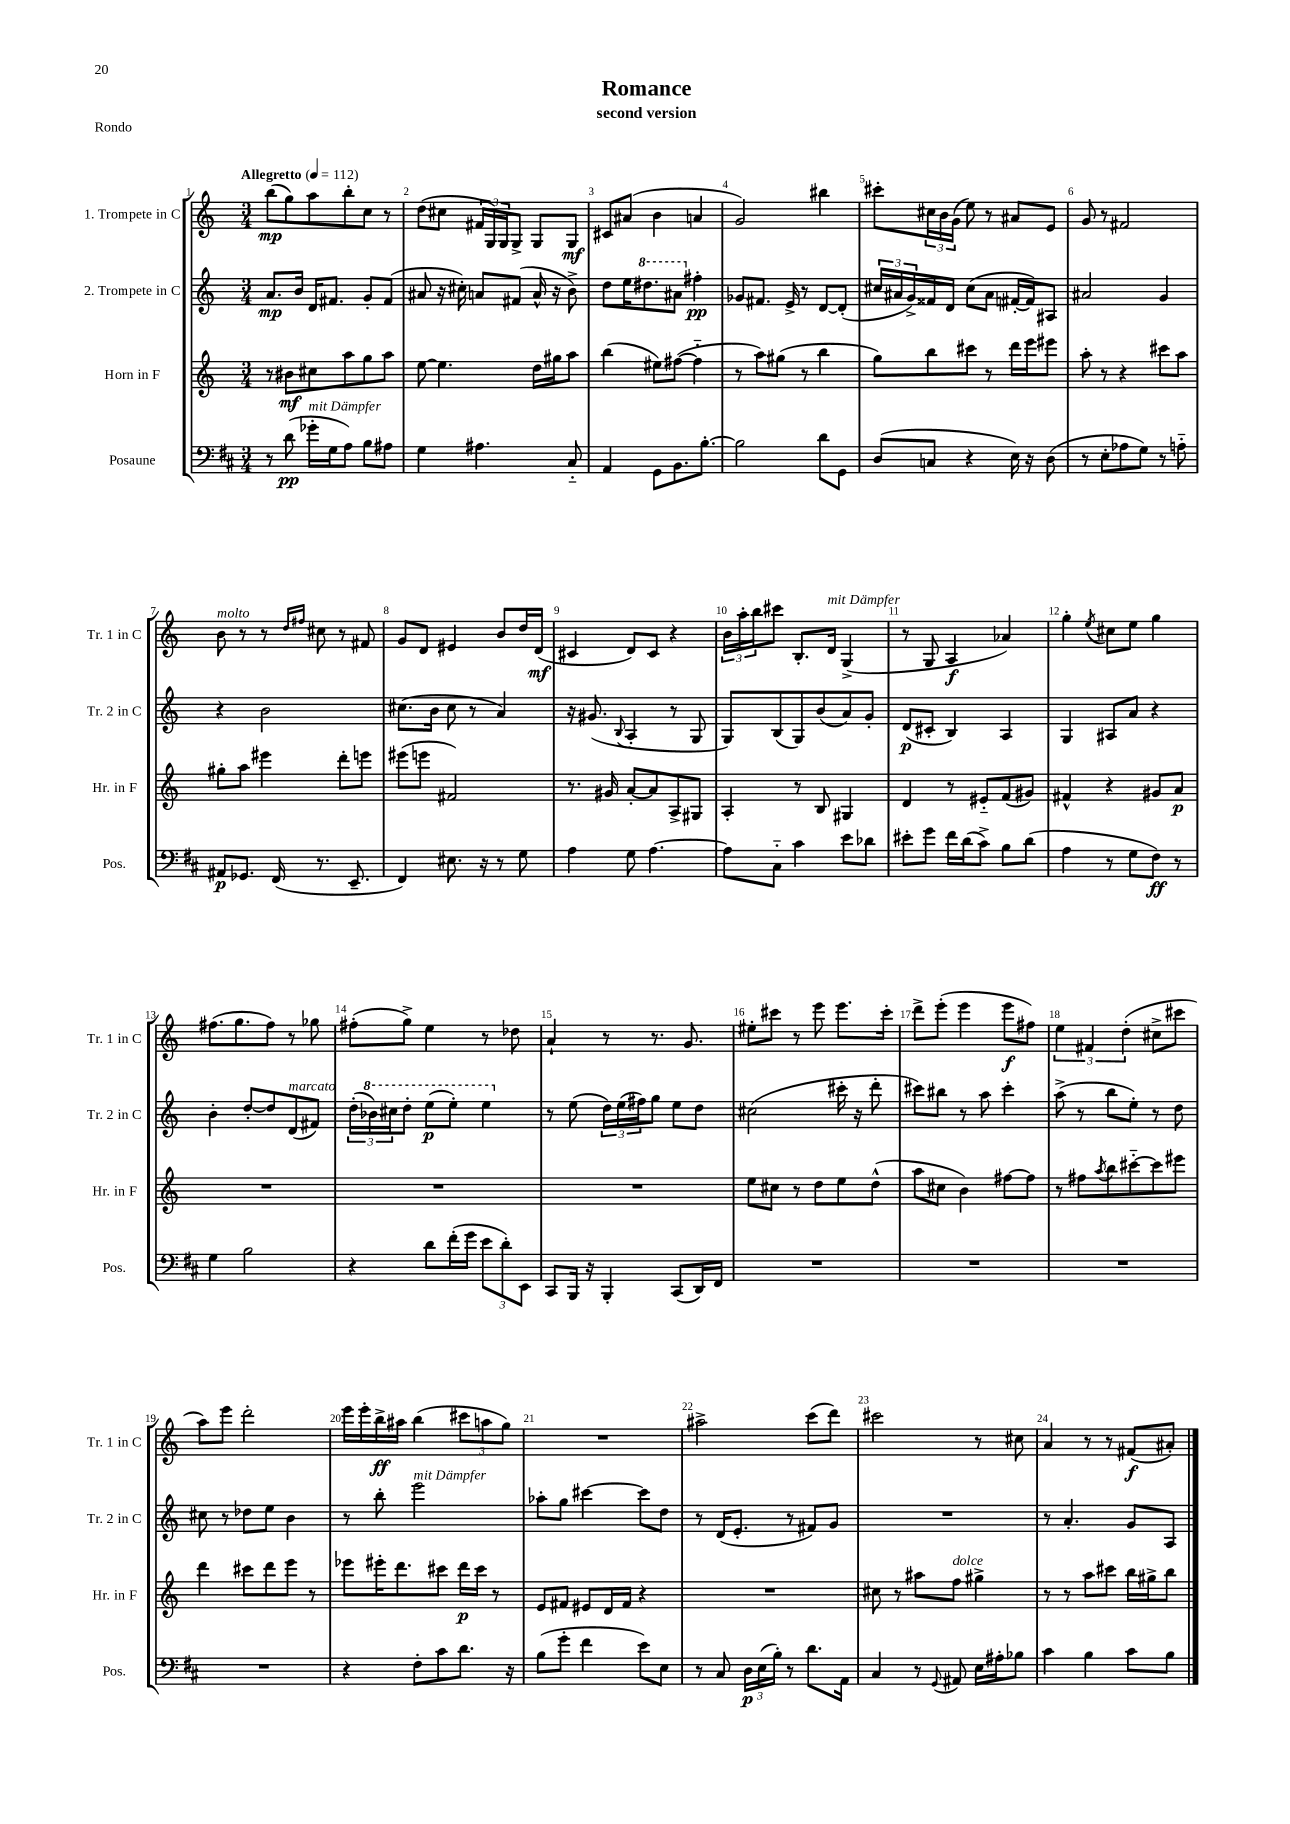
\header { title = "Romance" subtitle = "second version" piece = "Rondo" }
<<
\new StaffGroup <<
\new Staff = "s0" \with { instrumentName = "1. Trompete in C" shortInstrumentName = "Tr. 1 in C" } {
    \clef treble \key c \major \numericTimeSignature \time 3/4 \tempo "Allegretto" 4 = 112
    b''8\mp( g''8) a''8 b''8-. c''8 r8 |
    d''8( cis''8 \tuplet 3/2 { fis'16 g16) g16 } g8-> g8 g8\mf |
    cis'8 ais'8( b'4 a'4 |
    g'2) bis''4 |
    cis'''8-. \tuplet 3/2 { cis''16 b'16 g'16( } e''8) r8 ais'8 e'8 |
    g'8 r8 fis'2 |
    b'8^\markup { \italic "molto" } r8 r8 \grace { d''16 fis''16 } cis''8 r8 fis'8 |
    g'8 d'8 eis'4 b'8 d''16 d'16\mf( |
    cis'4 d'8) cis'8 r4 |
    \tuplet 3/2 { b'16 a''16-. b''16 } cis'''8 b8.-. d'16^\markup { \italic "mit Dämpfer" } g4->( |
    r8 g8 a4\f aes'4) |
    g''4-. \acciaccatura { e''8 } cis''8 e''8 g''4 |
    fis''8.( g''8. fis''8) r8 ges''8 |
    fis''8-.( g''8->) e''4 r8 des''8 |
    a'4-! r8 r8. g'8. |
    eis''8-. cis'''8 r8 e'''8 e'''8. cis'''16-. |
    d'''8-> e'''8-.( e'''4 e'''8\f fis''8) |
    \tuplet 3/2 { e''4 fis'4 d''4-.( } cis''8-> cis'''8 |
    a''8) e'''8 d'''2-. |
    e'''16 e'''16-. b''16->\ff ais''16 b''4( \tuplet 3/2 { cis'''8 a''8 g''8) } |
    R2. |
    ais''2-> c'''8( d'''8) |
    cis'''2 r8 cis''8 |
    a'4 r8 r8 fis'8\f( ais'8-.) \bar "|." |
}
\new Staff = "s1" \with { instrumentName = "2. Trompete in C" shortInstrumentName = "Tr. 2 in C" } {
    \clef treble \key c \major \numericTimeSignature \time 3/4
    a'8.\mp b'16 d'16 fis'8. g'8-. fis'8( |
    ais'8 r16 cis''16-.) a'8 fis'8( a'16-^ r16 b'8->) |
    d''8 e''16 \ottava #1 dis'''8. ais''8 \ottava #0 fis''4-.\pp |
    ges'8 fis'8. e'16-> r8 d'8~ d'8-.( |
    \tuplet 3/2 { cis''16 ais'16 g'16->) } fisis'16 d'16 cis''8( ais'8 fis'16~-. fis'16) ais8 |
    ais'2 g'4 |
    r4 b'2 |
    cis''8.( b'16 cis''8 r8 a'4) |
    r16 gis'8.( \appoggiatura { b8 } a4-. r8 g8 |
    g8) b8( g8) b'8( a'8) g'8-. |
    d'8\p( cis'8-. b4) a4 |
    g4 ais8 a'8 r4 |
    b'4-. d''8~-. d''8 d'8^\markup { \italic "marcato" }( fis'8) |
    \tuplet 3/2 { d''16-.( \ottava #1 bes''16) cis'''16 } d'''8-. e'''8\p( e'''8-.) e'''4 \ottava #0 |
    r8 e''8( \tuplet 3/2 { d''16) e''16( fis''16) } g''8 e''8 d''8 |
    cis''2( cis'''16-. r16 d'''8-. |
    cis'''8) bis''8 r8 a''8 cis'''4-. |
    a''8->( r8 b''8 e''8-.) r8 d''8 |
    cis''8 r8 des''8 e''8 b'4 |
    r8 b''8-. e'''2^\markup { \italic "mit Dämpfer" } |
    aes''8-. g''8 cis'''4~ cis'''8 d''8 |
    r8 d'16( e'8.-. r8 fis'8) g'8 |
    R2. |
    r8 a'4.-. g'8 a8 \bar "|." |
}
\new Staff = "s2" \with { instrumentName = "Horn in F" shortInstrumentName = "Hr. in F" } {
    \clef treble \key c \major \numericTimeSignature \time 3/4
    r8 bis'8\mf cis''8 a''8 g''8 a''8 |
    e''8~ e''4. d''16 gis''16 a''8 |
    b''4( eis''8) fis''8~( fis''4-_ |
    r8 a''8) gis''8( r8 b''4 |
    g''8) b''8 cis'''8 r8 d'''16 e'''16 eis'''8 |
    a''8-. r8 r4 cis'''8 a''8 |
    gis''8-. a''8 eis'''4 d'''8-. e'''8 |
    eis'''8( e'''8 fis'2) |
    r8. gis'16 a'8~-. a'8 a8-> gis8 |
    a4-. r8 b8 gis4 |
    d'4 r8 eis'8-_ f'8( gis'8) |
    fis'4-^ r4 gis'8 a'8\p |
    R2. |
    R2. |
    R2. |
    e''8 cis''8 r8 d''8 e''8 d''8-^( |
    a''8 cis''8 b'4) fis''8~ fis''8 |
    r8 fis''8 \acciaccatura { a''8 } b''8 cis'''8~-_ cis'''8 eis'''8 |
    d'''4 cis'''8 d'''8 e'''8 r8 |
    ees'''8 eis'''16-. d'''8. cis'''8 d'''16\p cis'''16 r8 |
    e'8 fis'8 eis'8 d'16 fis'16 r4 |
    R2. |
    cis''8 r8 ais''8 f''8^\markup { \italic "dolce" } gis''4-> |
    r8 r8 a''8 cis'''8 b''16 gis''16-> b''8 \bar "|." |
}
\new Staff = "s3" \with { instrumentName = "Posaune" shortInstrumentName = "Pos." } {
    \clef bass \key d \major \numericTimeSignature \time 3/4
    r8 d'8\pp( ges'16-.^\markup { \italic "mit Dämpfer" } g16 a8) b8 ais8 |
    g4 ais4. cis8-_ |
    a,4 g,8 b,8. b8.~-. |
    b2 d'8 g,8 |
    d8( c8 r4 e16) r16 d8( |
    r8 e8-. aes8 g8) r8 a8-_ |
    ais,8\p ges,8. fis,16( r8. e,8.-- |
    fis,4) eis8. r16 r8 g8 |
    a4 g8 a4.~ |
    a8 cis8-_ cis'4 e'8 des'8 |
    eis'8-. g'8 fis'16 d'16( cis'8->) b8 d'8( |
    a4 r8 g8 fis8\ff) r8 |
    g4 b2 |
    r4 d'8 fis'16-.( g'16 \tuplet 3/2 { e'8 d'8-.) e,8 } |
    cis,8 b,,16 r16 b,,4-. cis,8( d,16) fis,16 |
    R2. |
    R2. |
    R2. |
    R2. |
    r4 fis8-. cis'8 d'8. r16 |
    b8( g'8-. fis'4 e'8) e8 |
    r8 cis8 \tuplet 3/2 { d16\p e16( b16-.) } r8 d'8. a,16 |
    cis4 r8 \appoggiatura { g,8 } ais,8 e16 ais16-. bes8 |
    cis'4 b4 cis'8 b8 \bar "|." |
}
>>
>>
\layout { \context { \Score \override BarNumber.break-visibility = ##(#f #t #t) barNumberVisibility = #all-bar-numbers-visible } }
